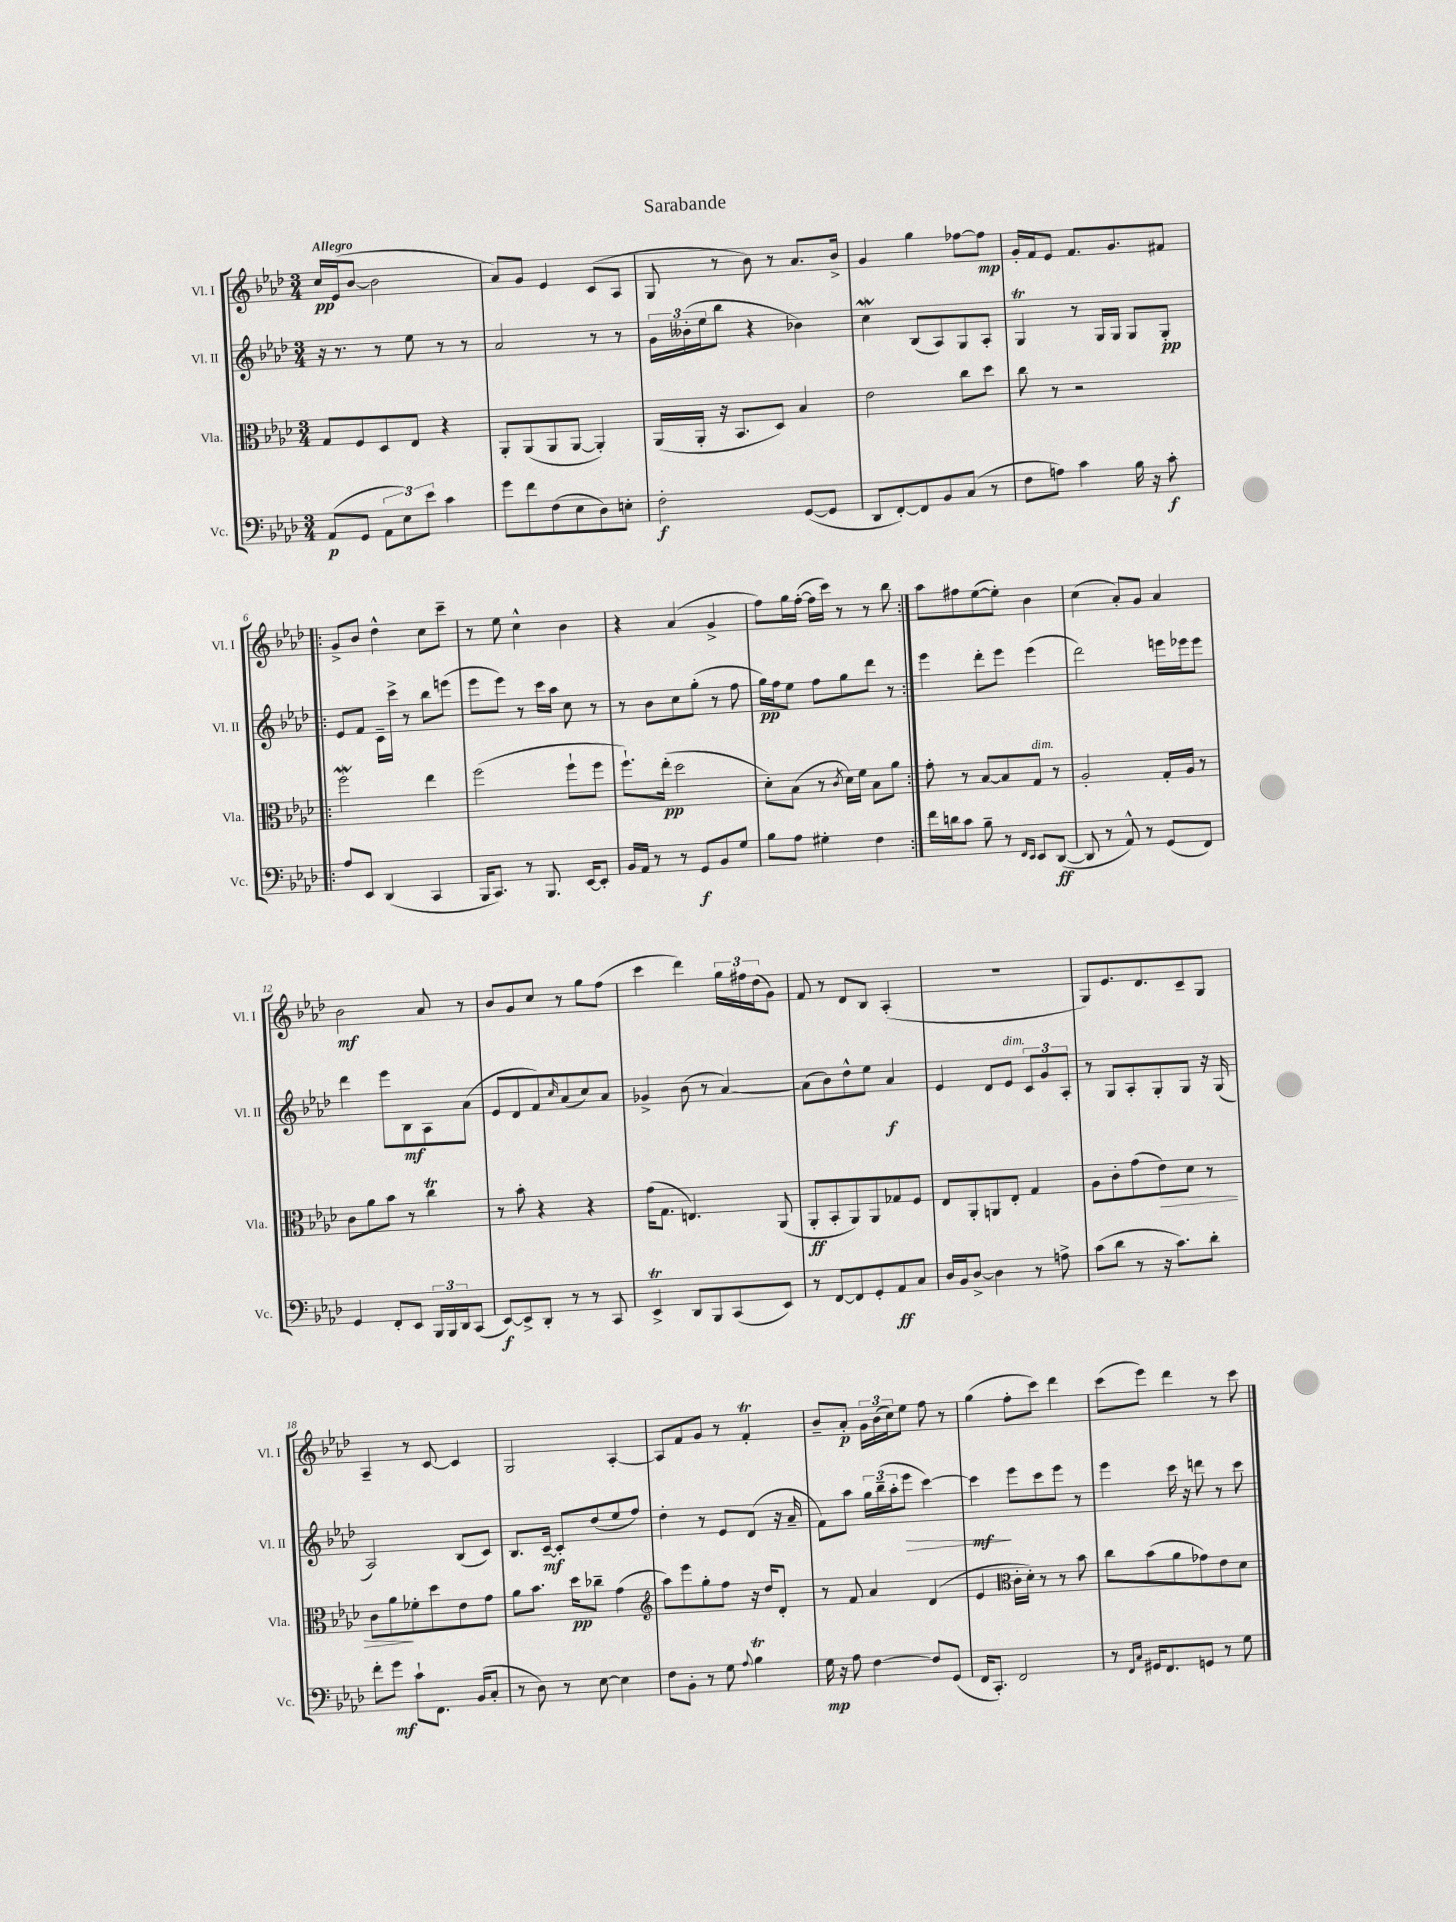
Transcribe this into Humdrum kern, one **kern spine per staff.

**kern	**kern	**kern	**kern
*staff4	*staff3	*staff2	*staff1
*clefF4	*clefC3	*clefG2	*clefG2
*k[b-e-a-d-]	*k[b-e-a-d-]	*k[b-e-a-d-]	*k[b-e-a-d-]
*M3/4	*M3/4	*M3/4	*M3/4
(8AA-	8G	16r	16cc
.	.	8.r	(16e-
8GG	8F	.	[8b-
12AA-	8D-	8r	2b-]
12E-)	.	.	.
.	8E-	8ee-	.
12e-	.	.	.
4c	4r	8r	.
.	.	8r	.
=	=	=	=
8g	8AA-'	2a-	8a-)
8f	(8AA-	.	8g
(8F	8AA-	.	4e-
8E-	[8AA-	.	.
8D-)	4AA-'])	8r	(8c
8E'	.	8r	8A-
=	=	=	=
2F'	(16AA-	24g	8G
.	.	(24b--'	.
.	16AA-'	.	.
.	.	24ee-	.
.	16r	8bb-	8r
.	8.BB-	.	.
.	.	4r	8b-)
.	8D-)	.	8r
([8GG	4B-	4b-)	8.a-
8GG]	.	.	.
.	.	.	16b-^
=	=	=	=
8DD-	2e-	4cc	4g
[8FF')	.	.	.
8FF]	.	(8B-	4gg
8BB-	.	8A-)	.
(8C	8cc	8G	[8ff-
8r	8dd-	8A-'	8ff-]
=	=	=	=
8F	8cc	4G	16g'
.	.	.	16f
8A)	8r	.	8e-
4c	2r	8r	8.f
.	.	16G	.
.	.	16G	8.g
16B-	.	8G	.
16r	.	.	.
8c'	.	8G'	8f#
=!|:	=!|:	=!|:	=!|:
8A-	2ff	8e-	8g^
8EE-	.	8f	8b-
(4DD-	.	16c~	4dd-^^
.	.	16ccc^	.
.	.	8r	.
4CC	4ee-	8bb-	8cc
.	.	(8eee	8ccc~
=	=	=	=
16BBB-	(2ff	8eee-	8r
8.CC)	.	.	.
.	.	8eee-)	8ee-
8r	.	8r	4cc^^
8.BBB-	.	16ccc	.
.	.	16aa-	.
.	8ff`	8cc	4b-
[16EE-	.	.	.
8EE-']	8ff	8r	.
=	=	=	=
16BB-	8.ff`)	8r	4r
16AA-	.	.	.
8r	.	8b-	.
.	(16ee-'	.	.
8r	2dd-	8cc	(4a-
8GG	.	(8gg'	.
8BB-	.	8r	4g^
8G	.	8ff	.
=	=	=	=
8B-	8d-')	16gg)	8ff)
.	.	16ff	.
8A-	(8B-	8ee-	16gg
.	.	.	([16ff'
4G#'	8r	8ff	16ff]
.	.	.	16ccc)
.	8qc	.	.
.	16d-)	8gg	8r
.	16f	.	.
4F	8B-	8ddd-	8r
.	8a-	8r	8bb-
=:|!	=:|!	=:|!	=:|!
16f	8g'	4eee-	8aa-
16d	.	.	.
8c	8r	.	8ff#
8B-~	[8B-	8ddd-'	([8ee-
8r	8B-]	8eee-	8ee-'])
16qqFF	.	.	.
16qqEE-	.	.	.
8EE-	8G	(4eee-	4b-
([8DD-	8r	.	.
=	=	=	=
8DD-]	2A-'	2ddd-)	(4cc
8r	.	.	.
8AA-^^)	.	.	8a-')
8r	.	.	8g
(8GG	16G'	16eee	4a-
.	16A-	16eee-	.
8FF)	8r	8eee-	.
=	=	=	=
4GG	8c	4ddd-	2b-
.	8a-	.	.
8FF'	8b-	8eee-	.
8EE-	8r	8B-	.
24BBB-	4cc	8A-	8a-
24BBB-	.	.	.
24DD-	.	.	.
(8CC	.	(8a-	8r
=	=	=	=
[8EE-)	8r	8e-	8b-
8EE-^]	8b-'	8d-	8g
8DD-'	4r	8f)	8cc
.	.	16qqcc	.
8r	.	(8a-	8r
8r	4r	8cc)	8gg
8CC	.	8a-	(8ff
=	=	=	=
4EE-^	(16g	4g-^	4ccc
.	8.G	.	.
8DD-	4.E)	(8b-	4ddd-)
8BBB-	.	8r	.
(8CC	.	[4a-)	24gg
.	.	.	24ff#
.	.	.	(24dd-
8EE-)	(8AA-	.	8g)
=	=	=	=
8r	8AA-'	(8a-]	8f
[8FF	8BB-'	8b-)	8r
8FF]	8AA-)	8dd-^^	8d-
8GG'	8AA-	8ee-	8B-
8AA-	8G-	4a-	(4A-'
8C	8F	.	.
=	=	=	=
16D-	8E-	4e-	2.r
16BB-	.	.	.
[8D-^	8AA-'	.	.
4D-]	8AA	8d-	.
.	8E-'	8e-	.
8r	4G	12c	.
.	.	12g	.
8A^	.	.	.
.	.	12A-'	.
=	=	=	=
(8c	8A-	8r	8G)
8d-	8c'	8G	8.e-
8r	(8g	8A-'	.
.	.	.	8.d-
16r	8e-)	8G'	.
8.c)	.	.	.
.	8d-	8G	8c~
8d-'	8r	16r	8G
.	.	(16G	.
=	=	=	=
8f'	8c	2A-)	4A-~
8g	8a-	.	.
8c`	8f-'	.	8r
8.FF	8dd-	.	[8c
.	8e-	(8B-	4c]
(16BB-	.	.	.
8C'	8g	8c)	.
=	=	=	=
8r	8a-	8.B-	2G
8D-)	8.b-	.	.
.	.	[16c~	.
8r	.	8c']	.
.	16dd-	.	.
[8E-	8cc-~	(8dd-	.
4E-]	(4g	8ee-	[4A-'
.	.	8ff)	.
=	=	=	=
*	*clefG2	*	*
8F	8aa-)	4dd-'	8A-]
8BB-'	8eee-	.	8f
8r	8gg'	8r	8g
8G	8ff	8e-	8r
8qqA-	.	.	.
4B-	16r	(8d-	4f'
.	16dd-	.	.
.	8d-'	16r	.
.	.	16a-~	.
=	=	=	=
16G	8r	8f)	8b-~
16r	.	.	.
8A-	8f	8aa-	8a-'
[4F	4a-	24gg	24g
.	.	(24bb-~	(24b-
.	.	24aa-'	24cc)
.	.	8eee-	8ee-
8F]	(4d-	[4ccc)	8ff
(8GG	.	.	8r
=	=	=	=
16FF	4e-	4ccc]	(4gg
8.CC')	.	.	.
*	*clefC3	*	*
2FF	16c'	8eee-	8ff'
.	16d-')	.	.
.	8r	8ccc	8ccc)
.	8r	8eee-	4ddd-
.	8b-	8r	.
=	=	=	=
8r	8cc	4eee-	(8ccc
16qqFF	.	.	.
16qqC	.	.	.
16GG#	(8b-	.	8eee-)
8.FF	.	.	.
.	8a-	16ccc	4ddd-
.	.	16r	.
8GG	8g-)	8ddd	.
8r	8e-	8r	8r
8G	8d-	8ccc	8ccc
==	==	==	==
*-	*-	*-	*-
